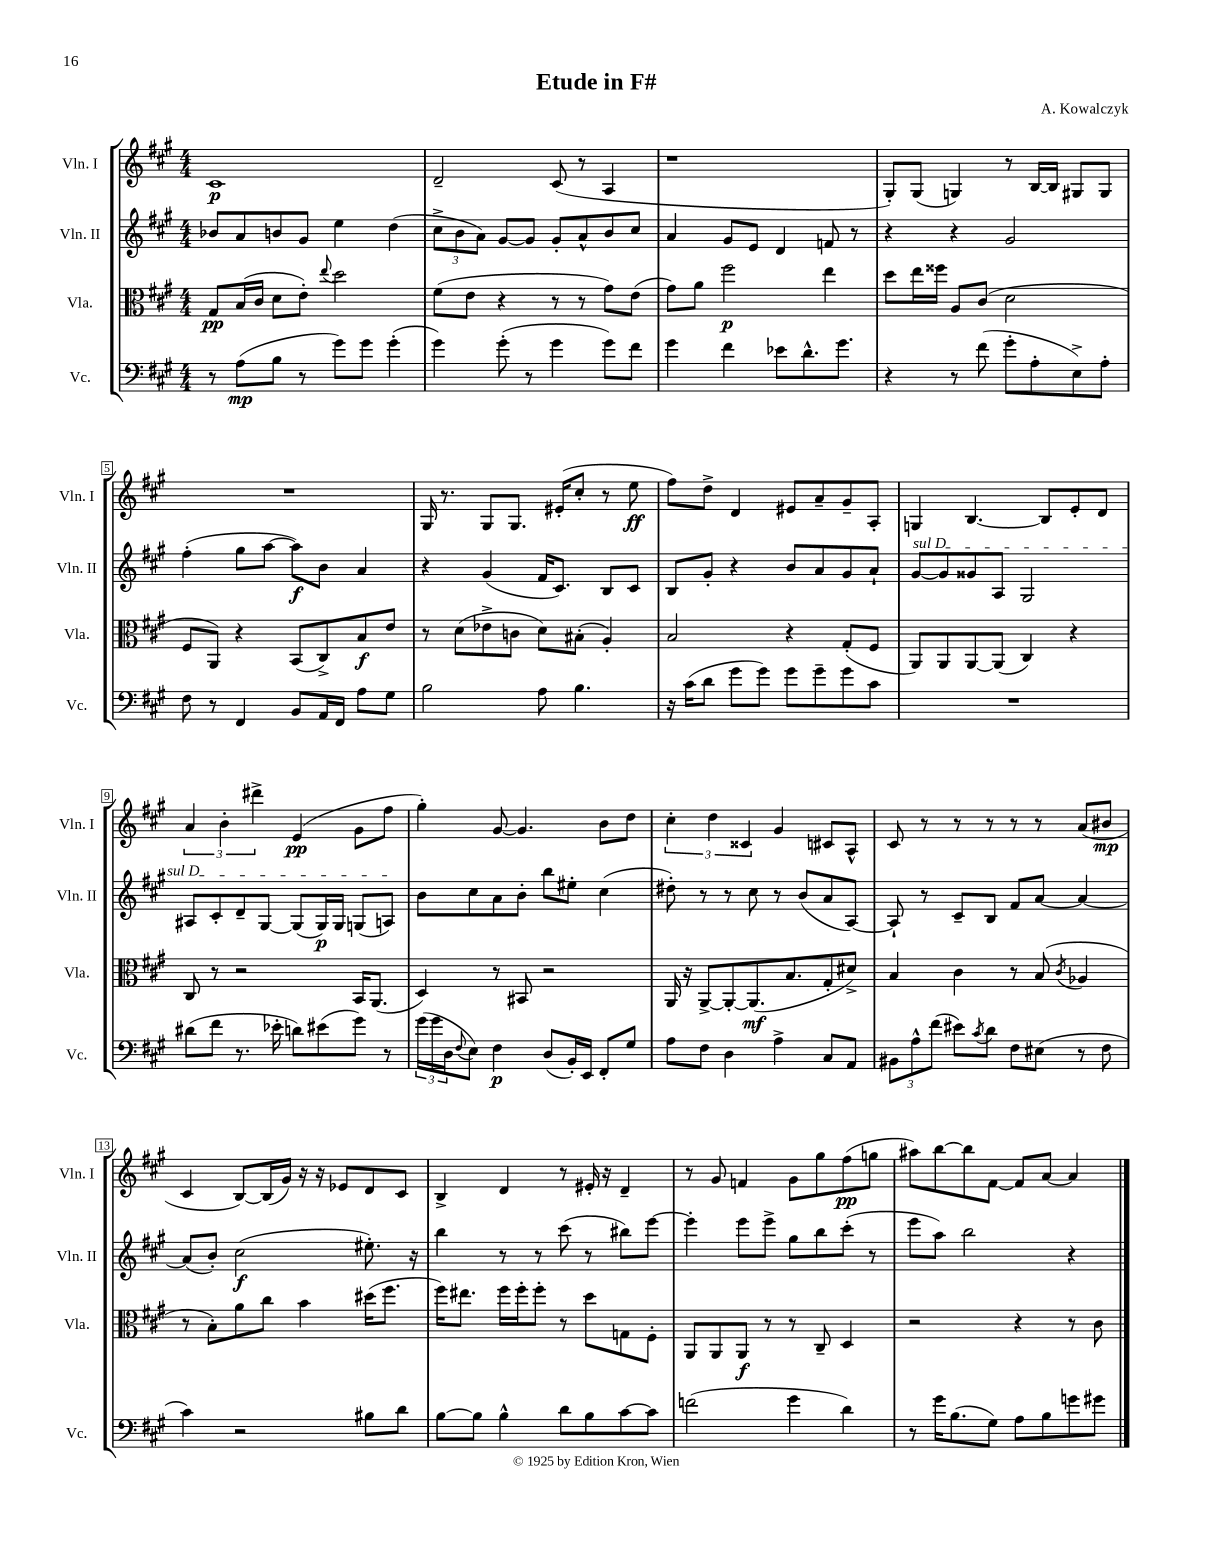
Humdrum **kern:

**kern	**kern	**kern	**kern
*staff4	*staff3	*staff2	*staff1
*clefF4	*clefC3	*clefG2	*clefG2
*k[f#c#g#]	*k[f#c#g#]	*k[f#c#g#]	*k[f#c#g#]
*M4/4	*M4/4	*M4/4	*M4/4
8r	8G#	8b-	1c#
(8A	(16B	8a	.
.	16c#	.	.
8B	8d	8b	.
8r	8e')	8g#	.
.	8qqee	.	.
8g#)	2dd	4ee	.
8g#	.	.	.
(4g#'	.	(4dd	.
=	=	=	=
4g#)	(8f#	12cc#^	2d~
.	.	12b	.
.	8e	.	.
.	.	12a)	.
(8g#'	4r	[8g#	.
8r	.	8g#]	.
4g#	8r	8g#'	(8c#
.	8r	8a^^	8r
8g#)	8g#)	8b	4A
8f#	(8e	8cc#	.
=	=	=	=
4g#	8g#)	4a	1r
.	8a	.	.
4f#	2ff#	8g#	.
.	.	8e	.
8e-	.	4d	.
8.d^^	.	.	.
.	4ee	8f	.
8.g#	.	.	.
.	.	8r	.
=	=	=	=
4r	8dd	4r	8G#')
.	16ee	.	(8G#
.	16ff##	.	.
8r	8A	4r	4G)
(8f#	(8c#	.	.
8g#'	2d	2g#	8r
8A'	.	.	[16B
.	.	.	16B]
8E^)	.	.	8G#
8A'	.	.	8G#
=	=	=	=
8F#	8F#	(4ff#'	1r
8r	8AA)	.	.
4FF#	4r	8gg#	.
.	.	[8aa	.
8BB	(8BB	8aa])	.
16AA	8C#^)	8b	.
16FF#	.	.	.
8A	8B	4a	.
8G#	8e	.	.
=	=	=	=
2B	8r	4r	16G#
.	.	.	8.r
.	(8d	.	.
.	8e-^	(4g#	8G#
.	8c	.	8.G#
8A	8d)	16f#	.
.	.	8.c#)	(16e#'
4.B	(8B#'	.	8cc#'
.	4A')	8B	8r
.	.	8c#	8ee
=	=	=	=
16r	2B	8B	8ff#)
(16c#	.	.	.
8d	.	8g#'	8dd^
8g#	.	4r	4d
8g#)	.	.	.
8g#	4r	8b	8e#
8g#~	.	8a	8a~
8g#	(8G#'	8g#	8g#~
8c#	8F#	8a`	8A'
=	=	=	=
1r	8AA)	[8g#	4G
.	8AA	8g#]	.
.	[8AA	8g##	[4.B
.	(8AA]	8A	.
.	4C#)	2G#	.
.	.	.	8B]
.	4r	.	8e'
.	.	.	8d
=	=	=	=
(8d#	8C#	8A#	6a
8f#	8r	8c#'	.
.	.	.	6b'
8.r	2r	8d~	.
.	.	.	6ddd#^
.	.	[8G#	.
16e-'	.	.	.
8d)	.	(8G#]	(4e
(8e#	.	16G#)	.
.	.	16G#	.
8g#)	16BB	(8G	8g#
.	(8.AA	.	.
8r	.	8A)	8ff#
=	=	=	=
(24g#	4D)	8b	4gg#')
24g#	.	.	.
24D	.	.	.
8qqF#	.	.	.
8E)	.	8cc#	.
4F#	8r	8a	[8g#
.	8BB#	8b'	4.g#]
(8D	2r	8bb	.
16BB')	.	8ee#'	.
16EE	.	.	.
8FF#'	.	(4cc#	8b
8G#	.	.	8dd
=	=	=	=
8A	16AA	8dd#')	6cc#'
.	16r	.	.
8F#	[8AA^	8r	.
.	.	.	6dd
4D	8AA'_	8r	.
.	.	.	6c##
.	(8.AA]	8cc#	.
4A^	.	8r	4g#
.	8.B	.	.
.	.	(8b	.
8C#	8G#'	8a	8c#
8AA	8d#^)	[8A)	8A^^
=	=	=	=
12BB#	4B	8A`]	8c#
12A^^	.	.	.
.	.	8r	8r
(12f#	.	.	.
8e#)	4c#	8c#~	8r
8qc#	.	.	.
8d	.	8B	8r
8F#	8r	8f#	8r
(8E#	(8B	[8a	8r
.	8qc#	.	.
8r	4A-	4a_	(8a
8F#	.	.	8b#
=	=	=	=
4c#)	8r	(8a]	4c#
.	8B')	8b')	.
2r	8a	(2cc#	[8B)
.	8cc#	.	(16B]
.	.	.	16g#)
.	4b	.	16r
.	.	.	16r
.	.	.	8e-
8B#	(16dd#	8.ee#')	8d
.	8.ff#	.	.
8d	.	.	8c#
.	.	16r	.
=	=	=	=
[8B	16ff#)	4bb	4B^
.	8.ee#	.	.
8B]	.	.	.
4B^^	16ff#	8r	4d
.	16ff#'	.	.
.	8ff#'	8r	.
8d	8r	(8ccc#	8r
8B	8dd	8r	16e#'
.	.	.	16r
[8c#	8G	8bb#)	4d~
8c#]	8F#'	[8eee	.
=	=	=	=
(2f	8AA	4eee']	8r
.	8AA	.	8g#
.	8AA	8eee	4f
.	8r	8eee^	.
4g#	8r	8gg#	8g#
.	8C#~	8bb	8gg#
4d)	4D	(8ccc#'	(8ff#
.	.	8r	8gg
=	=	=	=
8r	2r	8eee	8aa#)
16g#	.	8aa)	[8bb
(8.B	.	.	.
.	.	2bb	8bb]
8G#)	.	.	[8f#
8A	4r	.	8f#]
8B	.	.	[8a
8g	8r	4r	4a]
8g#	8c#	.	.
==	==	==	==
*-	*-	*-	*-
